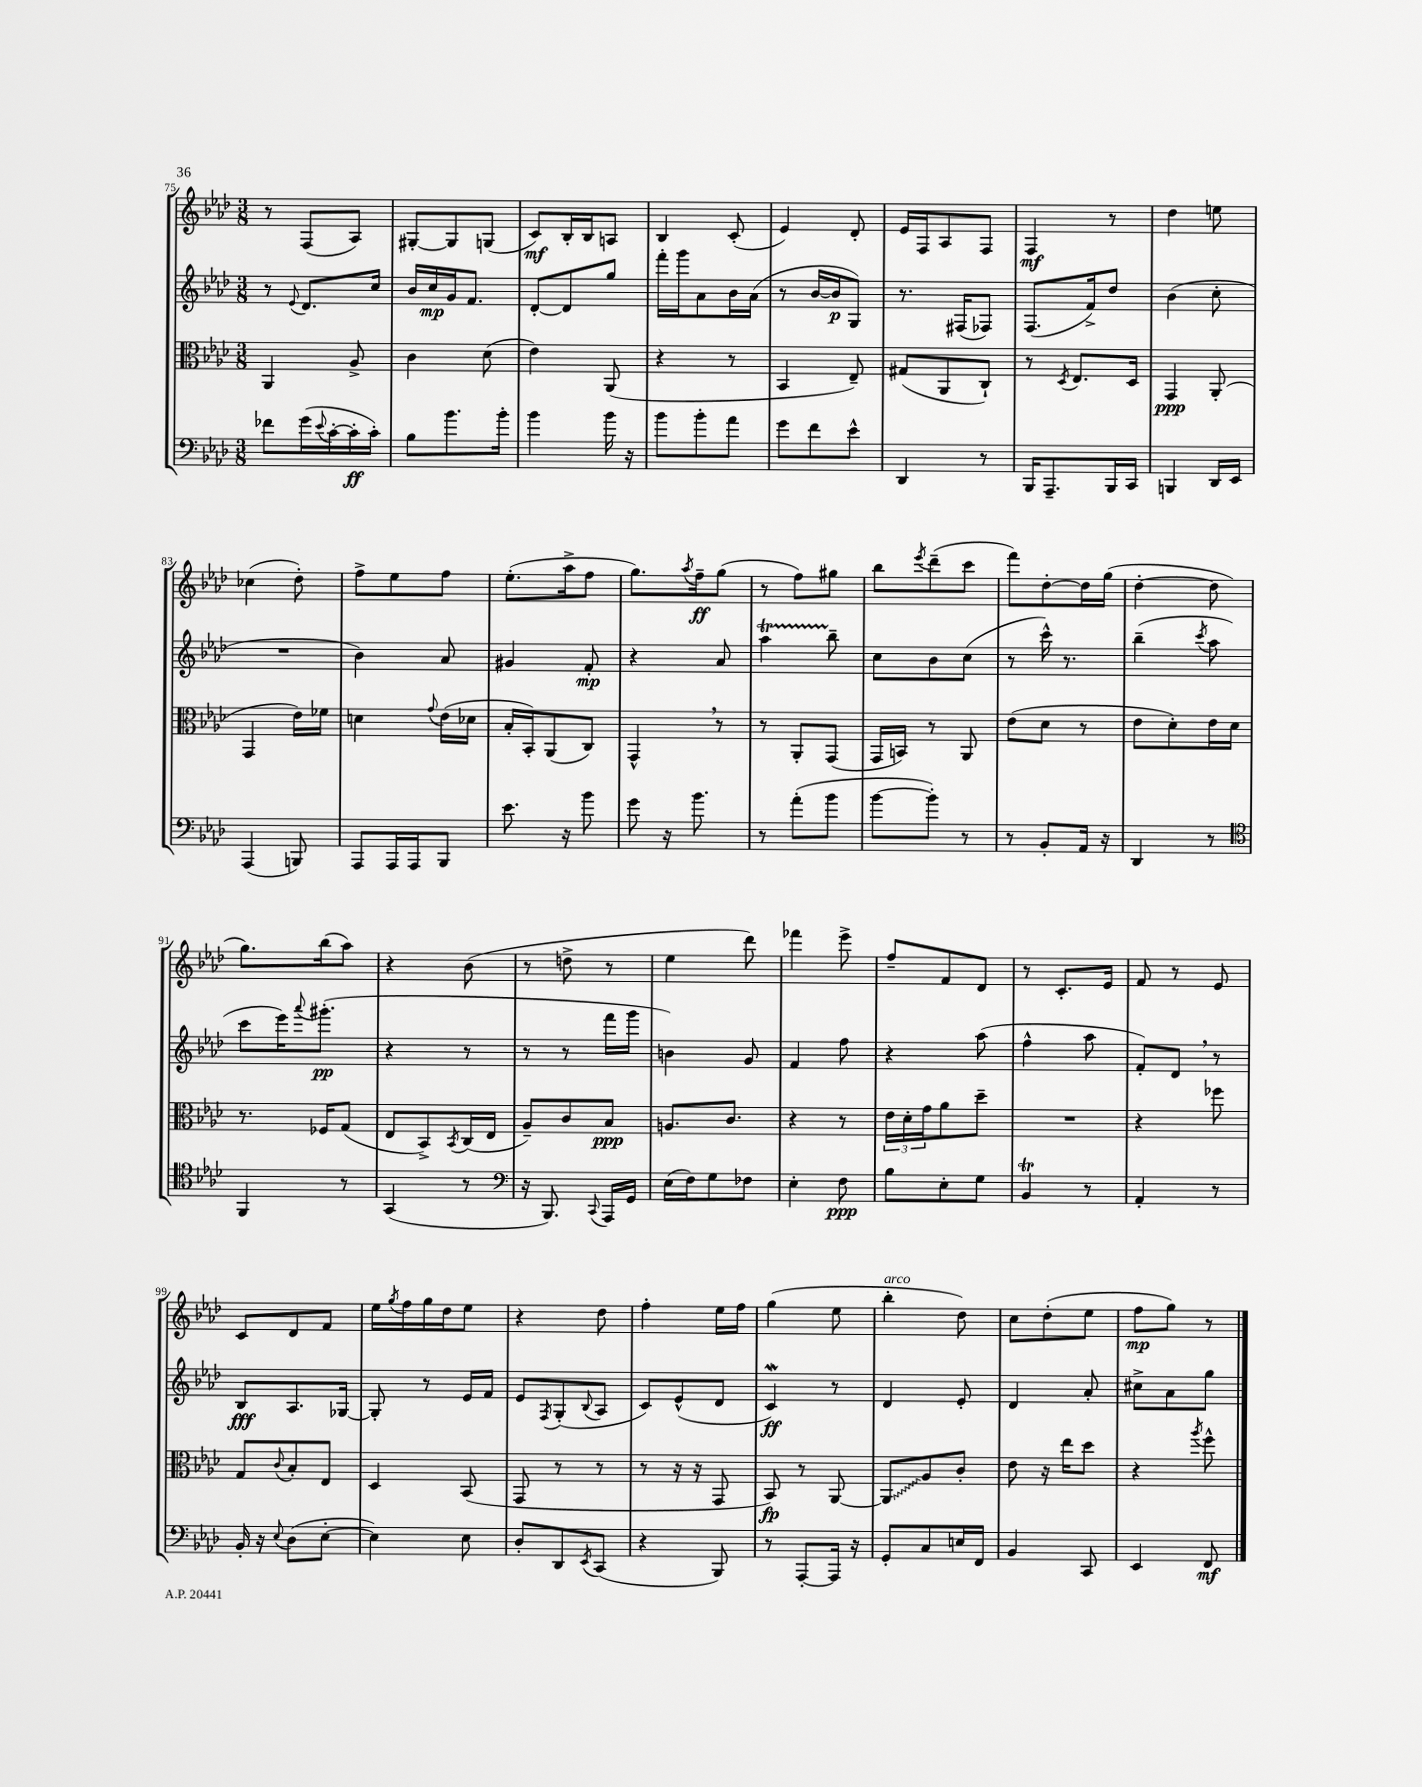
<<
\new StaffGroup <<
\new Staff = "s0" {
    \clef treble \key aes \major \numericTimeSignature \time 3/8
    r8 f8( aes8) |
    gis8~-. gis8 g8( |
    c'8\mf) bes16-. bes16 a8 |
    bes4 c'8-.( |
    ees'4) des'8-. |
    ees'16 f16 aes8 f8 |
    f4\mf r8 |
    des''4 e''8 |
    ces''4( des''8-.) |
    f''8-> ees''8 f''8 |
    ees''8.-.( aes''16-> f''8 |
    g''8.) \acciaccatura { aes''8 } f''16--\ff g''8( |
    r8 f''8) gis''8 |
    bes''8 \acciaccatura { ees'''8 } des'''8--( c'''8 |
    f'''8) des''8~-. des''16 g''16( |
    des''4~-. des''8 |
    g''8.) bes''16( aes''8) |
    r4 bes'8( |
    r8 d''8-> r8 |
    ees''4 des'''8) |
    fes'''4 ees'''8-> |
    f''8-- f'8 des'8 |
    r8 c'8.-. ees'16 |
    f'8 r8 ees'8 |
    c'8 des'8 f'8 |
    ees''16 \acciaccatura { g''8 } f''16 g''16 des''16 ees''8 |
    r4 des''8 |
    f''4-. ees''16 f''16 |
    g''4( ees''8 |
    bes''4-.^\markup { \italic "arco" } des''8) |
    c''8 des''8-.( ees''8 |
    f''8\mp g''8) r8 \bar "|." |
}
\new Staff = "s1" {
    \clef treble \key aes \major \numericTimeSignature \time 3/8
    r8 \appoggiatura { ees'8 } des'8. c''16 |
    bes'16 c''16\mp g'16 f'8. |
    des'8~-. des'8 g''8 |
    f'''16-. g'''16 aes'8 bes'16 aes'16( |
    r8 bes'16~ bes'16\p g8) |
    r8. fis16( fes8) |
    f8.( f'16->) des''8 |
    bes'4( c''8-. |
    R4. |
    bes'4) aes'8 |
    gis'4 f'8-.\mp |
    r4 aes'8 |
    aes''4\startTrillSpan bes''8--\stopTrillSpan |
    c''8 bes'8 c''8( |
    r8 c'''16-^) r8. |
    bes''4--( \acciaccatura { c'''8 } aes''8 |
    c'''8 ees'''16) \appoggiatura { aes'''8 } gis'''8.-.\pp( |
    r4 r8 |
    r8 r8 f'''16 g'''16 |
    b'4) g'8 |
    f'4 f''8 |
    r4 aes''8( |
    f''4-^ aes''8 |
    f'8-.) des'8 \breathe r8 |
    bes8\fff aes8. ges16~ |
    ges8-. r8 ees'16 f'16 |
    ees'8 \acciaccatura { f8 } g8-.( \appoggiatura { bes8 } aes8 |
    c'8) ees'8-^( des'8 |
    c'4\mordent\ff) r8 |
    des'4 ees'8-. |
    des'4 aes'8-. |
    cis''8-> aes'8 g''8 \bar "|." |
}
\new Staff = "s2" {
    \clef alto \key aes \major \numericTimeSignature \time 3/8
    aes,4 aes8-> |
    c'4 des'8( |
    ees'4) aes,8( |
    r4 r8 |
    bes,4 ees8--) |
    gis8( aes,8 c8-!) |
    r8 \acciaccatura { des8 } ees8. des16 |
    g,4\ppp aes,8-.( |
    g,4 ees'16) fes'16 |
    d'4 \appoggiatura { g'8 } ees'16( des'16 |
    bes16-. bes,16-.) aes,8( c8) |
    g,4-^ \breathe r8 |
    r8 aes,8-. g,8( |
    g,16 b,16) r8 aes,8 |
    ees'8( des'8 r8 |
    ees'8 des'8-.) ees'16 des'16 |
    r8. fes16 g8( |
    ees8 bes,8->) \acciaccatura { bes,8 } c16( ees16 |
    aes8--) c'8 bes8\ppp |
    a8. c'8. |
    r4 r8 |
    \tuplet 3/2 { ees'16 des'16-. g'16 } aes'8 des''8-- |
    R4. |
    r4 fes''8 |
    g8 \appoggiatura { c'8 } bes8-. ees8 |
    des4 bes,8( |
    g,8 r8 r8 |
    r8 r16 r16 g,8 |
    bes,8\fp) r8 aes,8~ |
    \once \override Glissando.style = #'zigzag aes,8\glissando aes8 c'8-. |
    ees'8 r16 ees''16 des''8 |
    r4 \acciaccatura { aes''8 } f''8-^ \bar "|." |
}
\new Staff = "s3" {
    \clef bass \key aes \major \numericTimeSignature \time 3/8
    fes'8 g'16( \appoggiatura { ees'8 } c'16~-. c'16-.\ff c'16-.) |
    bes8 bes'8. bes'16-. |
    bes'4 bes'16 r16 |
    bes'8 bes'8-. aes'8 |
    g'8 f'8 ees'8-^ |
    des,4 r8 |
    bes,,16 aes,,8.-- bes,,16 c,16 |
    b,,4 des,16 ees,16 |
    aes,,4( b,,8) |
    aes,,8 aes,,16 aes,,16 bes,,8 |
    ees'8. r16 bes'8 |
    g'8 r16 bes'8. |
    r8 aes'8-.( bes'8 |
    bes'8~ bes'8-.) r8 |
    r8 bes,8-. aes,16 r16 |
    des,4 r8 |
    \clef tenor f,4 r8 |
    g,4( r8 |
    \clef bass r16 bes,,8.) \appoggiatura { c,8 } aes,,16 g,16 |
    ees16( f16) g8 fes8 |
    ees4-. f8\ppp |
    bes8 ees8-. g8 |
    bes,4\trill r8 |
    aes,4-. r8 |
    bes,16-. r16 \appoggiatura { ees8 } des8( ees8~-. |
    ees4) ees8 |
    des8-. des,8 \acciaccatura { ees,8 } c,8( |
    r4 bes,,8) |
    r8 aes,,8~-. aes,,16 r16 |
    g,8-. c8 e16 f,16 |
    bes,4 c,8 |
    ees,4 f,8\mf \bar "|." |
}
>>
>>
\layout { \context { \Score currentBarNumber = #75 } }
